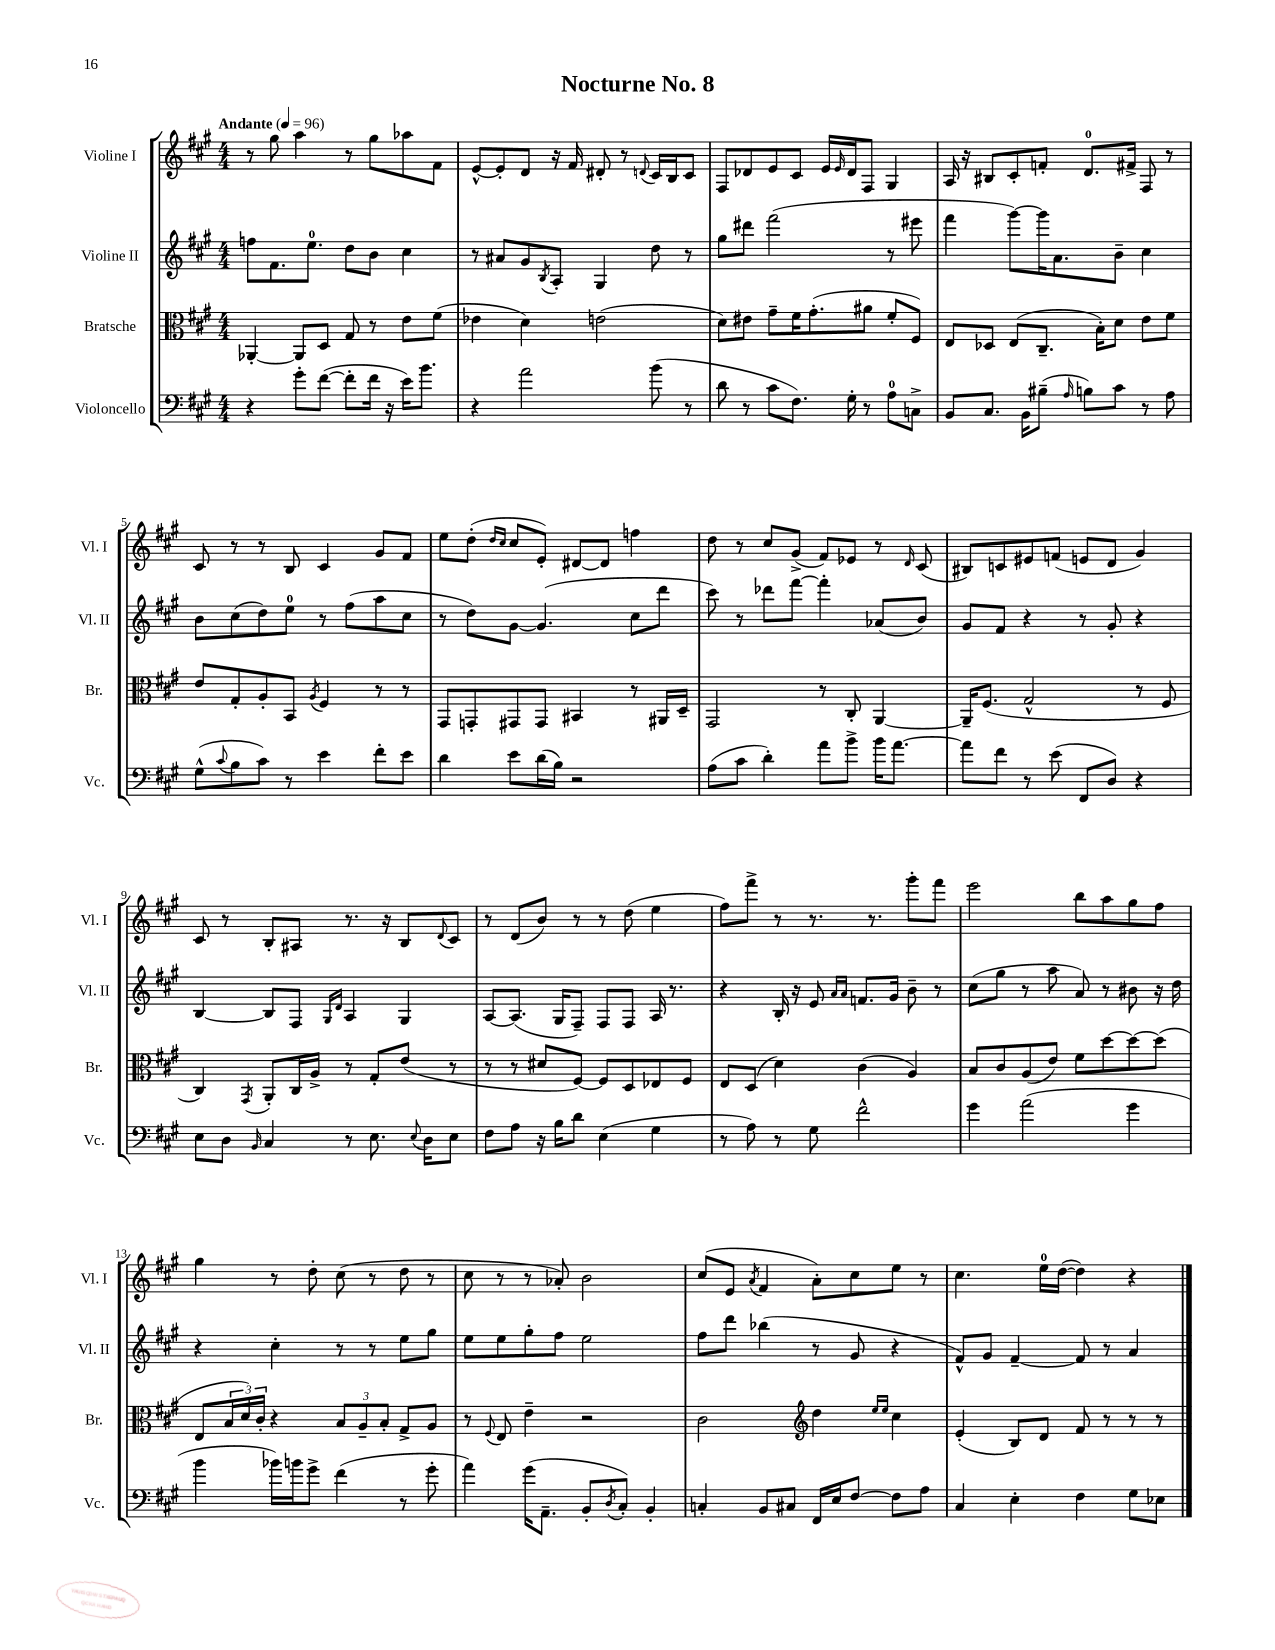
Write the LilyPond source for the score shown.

\header { title = "Nocturne No. 8" }
<<
\new StaffGroup <<
\new Staff = "s0" \with { instrumentName = "Violine I" shortInstrumentName = "Vl. I" } {
    \clef treble \key a \major \numericTimeSignature \time 4/4 \tempo "Andante" 4 = 96
    r8 gis''8 a''4 r8 gis''8 aes''8 fis'8 |
    e'8~-^ e'8-. d'8 r16 fis'16 dis'8-. r8 \appoggiatura { d'8 } cis'16 b16 cis'8 |
    fis8 des'8 e'8 cis'8 e'16 \grace { e'16 } des'16 fis8 gis4 |
    a16 r16 bis8 cis'8-. f'8-. d'8.-0 fis'16-> fis8 r8 |
    cis'8 r8 r8 b8 cis'4 gis'8 fis'8 |
    e''8 d''8-.( \grace { d''16 cis''16 } cis''8 e'8-.) dis'8~ dis'8 f''4 |
    d''8 r8 cis''8 gis'8->( fis'8) ees'8 r8 \grace { d'16 } cis'8( |
    bis8) c'8 eis'8 f'8( e'8 d'8 gis'4) |
    cis'8 r8 b8-. ais8 r8. r16 b8 \appoggiatura { d'8 } cis'8 |
    r8 d'8( b'8) r8 r8 d''8( e''4 |
    fis''8) fis'''8-> r8 r8. r8. gis'''8-. fis'''8 |
    e'''2 b''8 a''8 gis''8 fis''8 |
    gis''4 r8 d''8-. cis''8( r8 d''8 r8 |
    cis''8 r8 r8 aes'8-.) b'2 |
    cis''8( e'8 \acciaccatura { a'8 } fis'4 a'8-.) cis''8 e''8 r8 |
    cis''4. e''16-0 d''16~( d''4) r4 \bar "|." |
}
\new Staff = "s1" \with { instrumentName = "Violine II" shortInstrumentName = "Vl. II" } {
    \clef treble \key a \major \numericTimeSignature \time 4/4
    f''8 fis'8. e''8.-0 d''8 b'8 cis''4 |
    r8 ais'8 gis'8 \acciaccatura { b8 } a8-. gis4 d''8 r8 |
    gis''8 dis'''8 fis'''2( r8 eis'''8 |
    fis'''4 gis'''8~) gis'''16 a'8. b'8-- cis''4 |
    b'8 cis''8( d''8) e''8-0 r8 fis''8( a''8 cis''8 |
    r8 d''8) gis'8~ gis'4.( cis''8 d'''8 |
    cis'''8) r8 des'''8 fis'''8~ fis'''4-. aes'8( b'8) |
    gis'8 fis'8 r4 r8 gis'8-. r4 |
    b4~ b8 fis8 \grace { gis16 d'16 } a4 gis4 |
    a8~ a8.( gis16 fis8--) fis8 fis8 a16 r8. |
    r4 b16-. r16 e'8 \grace { a'16 a'16 } f'8. gis'16 b'8-- r8 |
    cis''8( gis''8 r8 a''8 a'8) r8 bis'8 r16 d''16 |
    r4 cis''4-. r8 r8 e''8 gis''8 |
    e''8 e''8 gis''8-. fis''8 e''2 |
    fis''8 d'''8 bes''4( r8 gis'8 r4 |
    fis'8-^) gis'8 fis'4~-- fis'8 r8 a'4 \bar "|." |
}
\new Staff = "s2" \with { instrumentName = "Bratsche" shortInstrumentName = "Br." } {
    \clef alto \key a \major \numericTimeSignature \time 4/4
    aes,4~-. aes,8 d8 gis8 r8 e'8 fis'8( |
    ees'4 d'4) e'2( |
    d'8) eis'8 gis'8-- fis'16 gis'8.-.( ais'8 fis'8-. fis8) |
    e8 des8 e8( cis8.-- b16-.) d'8 e'8 fis'8 |
    e'8 gis8-. a8-. b,8 \acciaccatura { a8 } fis4 r8 r8 |
    gis,8 g,8-. gis,8 gis,8 bis,4 r8 ais,16 d16-- |
    gis,2 r8 cis8-. a,4~ |
    a,16-- fis8.( gis2-^ r8 fis8 |
    cis4) \acciaccatura { gis,8 } a,8-. cis16 a16-> r8 gis8-. e'8( r8 |
    r8 r8 dis'8 fis8~) fis8 d8 ees8 fis8 |
    e8 d8( d'4) cis'4( a4) |
    b8 cis'8 a8( e'8) fis'8 d''8~ d''8~ d''8( |
    e8 \tuplet 3/2 { b16 d'16) cis'16-. } r4 \tuplet 3/2 { b8 a8-- b8-. } gis8-> a8 |
    r8 \appoggiatura { fis8 } e8 e'4-- r2 |
    cis'2 \clef treble d''4 \grace { e''16 e''16 } cis''4 |
    e'4-.( b8) d'8 fis'8 r8 r8 r8 \bar "|." |
}
\new Staff = "s3" \with { instrumentName = "Violoncello" shortInstrumentName = "Vc." } {
    \clef bass \key a \major \numericTimeSignature \time 4/4
    r4 gis'8-. fis'8~( fis'8-. fis'16 r16 e'16) b'8. |
    r4 a'2 b'8( r8 |
    d'8 r8 cis'8 fis8.) gis16-. r8 a8-0 c8-> |
    b,8 cis8. b,16 bis8--( \grace { a16 } b8) cis'8 r8 a8 |
    gis8-^( \appoggiatura { cis'8 } b8 cis'8) r8 e'4 fis'8-. e'8 |
    d'4 e'8 d'16( b16) r2 |
    a8( cis'8 d'4-.) a'8 b'8-> b'16 a'8.~ |
    a'8 fis'8 r8 e'8( fis,8 d8) r4 |
    e8 d8 \grace { b,16 } cis4 r8 e8. \appoggiatura { e8 } d16 e8 |
    fis8 a8 r16 b16 d'8 e4( gis4 |
    r8 a8) r8 gis8 fis'2-^ |
    gis'4 a'2( gis'4 |
    b'4 bes'16) b'16 gis'8-> fis'4( r8 gis'8-. |
    a'4) gis'16( a,8.-- b,8-. \acciaccatura { d8 } cis8-.) b,4-. |
    c4-. b,8 cis8 fis,16 e16 fis8~ fis8 a8 |
    cis4 e4-. fis4 gis8 ees8 \bar "|." |
}
>>
>>
